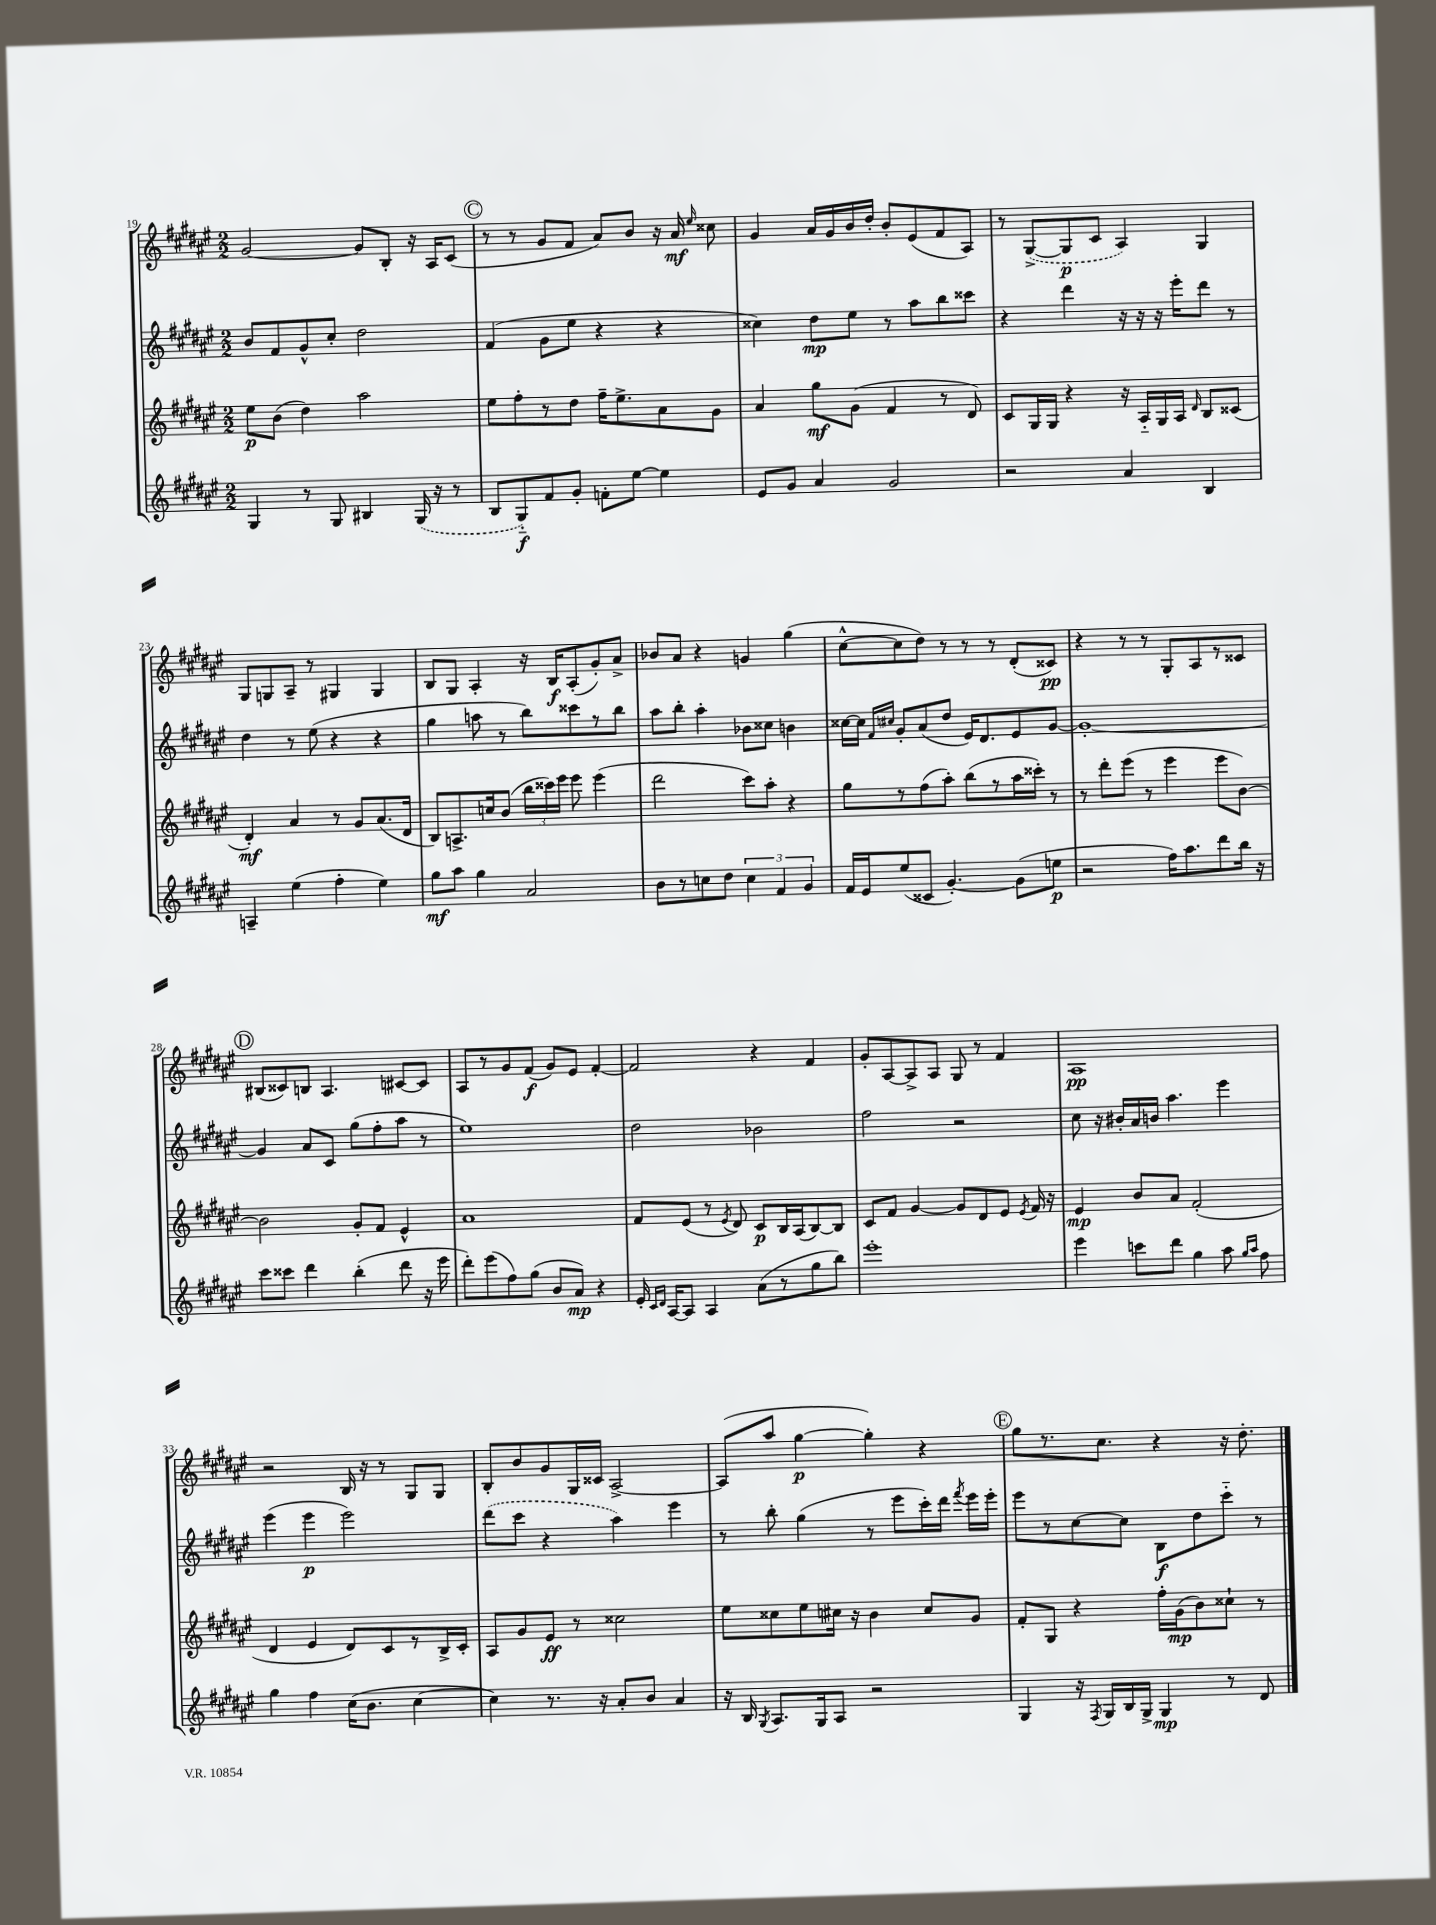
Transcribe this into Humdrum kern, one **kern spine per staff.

**kern	**dynam	**kern	**dynam	**kern	**dynam	**kern	**dynam
*part4	*part4	*part3	*part3	*part2	*part2	*part1	*part1
*staff4	*staff4	*staff3	*staff3	*staff2	*staff2	*staff1	*staff1
*clefG2	*	*clefG2	*	*clefG2	*	*clefG2	*
*k[f#c#g#d#a#e#]	*	*k[f#c#g#d#a#e#]	*	*k[f#c#g#d#a#e#]	*	*k[f#c#g#d#a#e#]	*
*M2/2	*	*M2/2	*	*M2/2	*	*M2/2	*
=19	=19	=19	=19	=19	=19	=19	=19
4G#/	.	8ee#\L	p	8b/L	.	[2g#/	.
.	.	(8b\J	.	8f#/	.	.	.
8r	.	4dd#\)	.	8g#^^/	.	.	.
8G#/	.	.	.	8cc#'/J	.	.	.
4B#X/	.	2aa#\	.	2dd#\	.	8g#/L]	.
.	.	.	.	.	.	8B'/J	.
(16G#/	.	.	.	.	.	16r	.
16r	.	.	.	.	.	16A#/KL	.
8r	.	.	.	.	.	(8c#/J	.
!!LO:REH:place=s1:t=C
=20	=20	=20	=20	=20	=20	=20	=20
8B/L	.	8ee#\L	.	(4f#/	.	8r	.
8G#/)	f	8ff#'\	.	.	.	8r	.
8f#/	.	8r	.	8g#\L	.	8g#/L	.
8g#'/J	.	8dd#\J	.	8ee#\J	.	8f#/J	.
8fn'\L	.	16ff#~\KL	.	4r	.	8a#/L)	.
.	.	8.ee#^\	.	.	.	.	.
[8ee#\J	.	.	.	.	.	8b/J	.
4ee#\]	.	8a#\	.	4r	.	16r	.
.	.	.	.	.	.	16a#/	mf
.	.	.	.	.	.	16qqee#/	.
.	.	8g#\J	.	.	.	8cc##X\	.
=21	=21	=21	=21	=21	=21	=21	=21
8e#/L	.	4a#/	.	4cc##X\)	.	4g#/	.
8g#/J	.	.	.	.	.	.	.
4a#/	.	8gg#\L	mf	8dd#\L	mp	16a#/LL	.
.	.	.	.	.	.	16g#/	.
.	.	(8g#\J	.	8ee#\J	.	16b/	.
.	.	.	.	.	.	16dd#'/JJ	.
2g#/	.	4f#/	.	8r	.	8b'/L	.
.	.	.	.	8aa#\L	.	(8e#/	.
.	.	8r	.	8bb\	.	8f#/	.
.	.	8d#/)	.	8ccc##X\J	.	8A#/J)	.
=22	=22	=22	=22	=22	=22	=22	=22
2r	.	8c#/L	.	4r	.	8r	.
.	.	16G#/L	.	.	.	([8G#^/L	.
.	.	16G#/JJ	.	.	.	.	.
.	.	4r	.	4ddd#\	.	8G#/]	p
.	.	.	.	.	.	8c#/J	.
4a#/	.	16r	.	16r	.	4A#/)	.
.	.	16A#/LL	.	16r	.	.	.
.	.	16G#/	.	16r	.	.	.
.	.	16A#/JJ	.	16eee#'\KL	.	.	.
.	.	16qqd#/	.	.	.	.	.
4B/	.	8B/L	.	8ddd#\J	.	4G#/	.
.	.	(8c##X/J	.	8r	.	.	.
!!LO:LB:g=z
=23	=23	=23	=23	=23	=23	=23	=23
4An~/	.	4d#'/)	mf	4dd#\	.	8G#/L	.
.	.	.	.	.	.	8Gn/	.
(4ee#\	.	4a#/	.	8r	.	8A#~/J	.
.	.	.	.	(8ee#\	.	8r	.
4ff#'\	.	8r	.	4r	.	4G#X/	.
.	.	8g#/L	.	.	.	.	.
4ee#\)	.	(8.a#/	.	4r	.	4G#/	.
.	.	16d#/Jk	.	.	.	.	.
=24	=24	=24	=24	=24	=24	=24	=24
8gg#\L	mf	8B/L)	.	4gg#\	.	8B/L	.
8aa#\J	.	8.An^/	.	.	.	8G#/J	.
4gg#\	.	.	.	8aan\	.	4A#'/	.
.	.	16ccn/k	.	.	.	.	.
.	.	(8b/J	.	8r	.	.	.
2a#/	.	24bb\LL	.	8bb\L)	.	16r	.
.	.	24ccc##X\)	.	.	.	.	.
.	.	.	.	.	.	16B/KL	f
.	.	24eee#\JJ	.	.	.	.	.
.	.	8eee#\	.	8ccc##X\	.	(8A#'/	.
.	.	(4eee#\	.	8r	.	8g#'/)	.
.	.	.	.	8bb\J	.	8a#^/J	.
=25	=25	=25	=25	=25	=25	=25	=25
8b\L	.	2ddd#\	.	8aa#\L	.	8b-X/L	.
8r	.	.	.	8bb'\J	.	8a#/J	.
8ccn\	.	.	.	4aa#'\	.	4r	.
8dd#\J	.	.	.	.	.	.	.
6cc\	.	8ccc#\L)	.	8b-X\L	.	4gn/	.
.	.	8aa#'\J	.	8cc##X\J	.	.	.
6f#/	.	.	.	.	.	.	.
.	.	4r	.	4bn\	.	(4gg#\	.
6g#/	.	.	.	.	.	.	.
=26	=26	=26	=26	=26	=26	=26	=26
16f#/LL	.	8gg#\L	.	[16cc##X\LL	.	[8cc#^^\L	.
16e#/J	.	.	.	16cc##\JJ]	.	.	.
.	.	.	.	16qqf#/LL	.	.	.
.	.	.	.	16qqcc#X/JJ	.	.	.
(8ee#/	.	8r	.	8g#'/L	.	8cc#\]	.
8c##X/J	.	(8ff#\	.	(8a#/	.	8dd#\J)	.
[4.g#'/)	.	8aa#'\J)	.	8dd#/J	.	8r	.
.	.	(8bb\L	.	16e#/KL)	.	8r	.
.	.	.	.	8.d#/	.	.	.
.	.	8r	.	.	.	8r	.
(8g#\L]	.	16aa#\L	.	8e#/	.	(8d#'/L	.
.	.	16ccc##X'\JJ)	.	.	.	.	.
8een\J	p	8r	.	[8g#/J	.	8c##X/J)	pp
=27	=27	=27	=27	=27	=27	=27	=27
2r	.	8r	.	1g#'_	.	4r	.
.	.	8ddd#'\L	.	.	.	.	.
.	.	(8eee#\J	.	.	.	8r	.
.	.	8r	.	.	.	8r	.
16ff#\KL)	.	4eee#\	.	.	.	8G#'/L	.
8.aa#\	.	.	.	.	.	.	.
.	.	.	.	.	.	8A#/	.
8ddd#\	.	8eee#\L	.	.	.	8r	.
16bb\Jk	.	[8b\J)	.	.	.	8c##X/J	.
16r	.	.	.	.	.	.	.
!!LO:LB:g=z
!!LO:REH:place=s1:t=D
=28	=28	=28	=28	=28	=28	=28	=28
8ccc#\L	.	2b\]	.	4g#/]	.	(8B#X/L	.
8ccc##X\J	.	.	.	.	.	8c##X/)	.
4ddd#\	.	.	.	8a#/L	.	8Bn/J	.
.	.	.	.	8c#/J	.	4.A#/	.
(4bb'\	.	8g#'/L	.	(8gg#\L	.	.	.
.	.	8f#/J	.	8ff#'\	.	.	.
8ddd#\	.	4e#^^/	.	8aa#\J	.	[8c#X/L	.
16r	.	.	.	8r	.	8c#/J]	.
16eee#\	.	.	.	.	.	.	.
=29	=29	=29	=29	=29	=29	=29	=29
8ddd#'\L)	.	1a#	.	1ee#)	.	8A#/L	.
(8eee#\	.	.	.	.	.	8r	.
8ff#\)	.	.	.	.	.	8g#/	.
(8gg#\J	.	.	.	.	.	(8f#/J	f
8b/L	.	.	.	.	.	8g#/L)	.
8a#/J)	mp	.	.	.	.	8e#/J	.
4r	.	.	.	.	.	[4f#'/	.
=30	=30	=30	=30	=30	=30	=30	=30
16e#'/	.	8f#/L	.	2dd#\	.	2f#/]	.
16qqc#/LL	.	.	.	.	.	.	.
16qqd#/JJ	.	.	.	.	.	.	.
[16A#/KL	.	.	.	.	.	.	.
8A#/J]	.	(8e#/J	.	.	.	.	.
4A#/	.	8r	.	.	.	.	.
.	.	8qe#/	.	.	.	.	.
.	.	8d#/)	.	.	.	.	.
(8a#\L	.	8c#/L	p	2b-X\	.	4r	.
8r	.	16B/L	.	.	.	.	.
.	.	(16A#/J	.	.	.	.	.
8gg#\	.	[8B/)	.	.	.	4f#/	.
8bb\J)	.	8B/J]	.	.	.	.	.
=31	=31	=31	=31	=31	=31	=31	=31
1eee#'	.	8c#/L	.	2ff#\	.	8g#'/L	.
.	.	8f#/J	.	.	.	[8A#/	.
.	.	[4g#/	.	.	.	8A#^/]	.
.	.	.	.	.	.	8A#/J	.
.	.	8g#/L]	.	2r	.	8G#/	.
.	.	8d#/	.	.	.	8r	.
.	.	8e#/J	.	.	.	4f#/	.
.	.	8qe#/	.	.	.	.	.
.	.	16f#/	.	.	.	.	.
.	.	16r	.	.	.	.	.
=32	=32	=32	=32	=32	=32	=32	=32
4eee#\	.	4e#/	mp	8cc#\	.	1A#	pp
.	.	.	.	16r	.	.	.
.	.	.	.	16b#X'/LL	.	.	.
8cccn\L	.	8b/L	.	16a#/	.	.	.
.	.	.	.	16bn/JJ	.	.	.
8ddd#\J	.	8a#/J	.	4.aa#\	.	.	.
4gg#\	.	(2f#'/	.	.	.	.	.
8aa#\	.	.	.	4eee#\	.	.	.
16qqgg#/LL	.	.	.	.	.	.	.
16qqaa#/JJ	.	.	.	.	.	.	.
8ff#\	.	.	.	.	.	.	.
!!LO:LB:g=z
=33	=33	=33	=33	=33	=33	=33	=33
4gg#\	.	4d#/	.	(4eee#\	.	2r	.
4ff#\	.	4e#/	.	4eee#\	p	.	.
(16cc#\KL	.	8d#/L)	.	2eee#\)	.	16B/	.
8.b\J	.	.	.	.	.	16r	.
.	.	8c#/	.	.	.	8r	.
[4cc#\	.	8r	.	.	.	8G#/L	.
.	.	16B^/L	.	.	.	8G#/J	.
.	.	16c#'/JJ	.	.	.	.	.
=34	=34	=34	=34	=34	=34	=34	=34
4cc#\])	.	8A#/L	.	(8ddd#\L	.	8B'/L	.
.	.	8g#/	.	8ccc#\J	.	8b/	.
8.r	.	8e#/J	ff	4r	.	8g#/	.
.	.	8r	.	.	.	16G#/L	.
16r	.	.	.	.	.	16c##X/JJ	.
8a#'/L	.	2cc##X\	.	4aa#\)	.	[2A#^/	.
8b/J	.	.	.	.	.	.	.
4a#/	.	.	.	4eee#\	.	.	.
=35	=35	=35	=35	=35	=35	=35	=35
16r	.	8ee#\L	.	8r	.	(8A#/L]	.
16B/	.	.	.	.	.	.	.
8qG#/	.	.	.	.	.	.	.
8.A#/L	.	8cc##X\	.	8bb'\	.	8aa#/J	.
.	.	8ee#\	.	(4gg#\	.	[4gg#\	p
16G#/k	.	.	.	.	.	.	.
8A#/J	.	16cc#X\Jk	.	.	.	.	.
.	.	16r	.	.	.	.	.
2r	.	4b\	.	8r	.	4gg#'\])	.
.	.	.	.	8eee#\L	.	.	.
.	.	8cc#/L	.	16ccc#'\L)	.	4r	.
.	.	.	.	16ddd#\JJ	.	.	.
.	.	.	.	8qfff#/	.	.	.
.	.	8g#/J	.	16eee#\LL	.	.	.
.	.	.	.	16eee#'\JJ	.	.	.
!!LO:REH:place=s1:t=E
=36	=36	=36	=36	=36	=36	=36	=36
4G#/	.	8f#'/L	.	8eee#\L	.	8gg#\L	.
.	.	8G#/J	.	8r	.	8.r	.
16r	.	4r	.	[8cc#\	.	.	.
8qF#/	.	.	.	.	.	.	.
16G#/LL	.	.	.	.	.	8.cc#\J	.
16B/	.	.	.	8cc#\J]	.	.	.
16G#^/JJ	.	.	.	.	.	.	.
4G#/	mp	16ff#'\LL	.	8B\L	f	4r	.
.	.	(16g#\J	mp	.	.	.	.
.	.	8b\)	.	8dd#\	.	.	.
8r	.	8cc##X`\J	.	8ccc#\J	.	16r	.
.	.	.	.	.	.	8.dd#'\	.
8d#/	.	8r	.	8r	.	.	.
==	==	==	==	==	==	==	==
*-	*-	*-	*-	*-	*-	*-	*-
